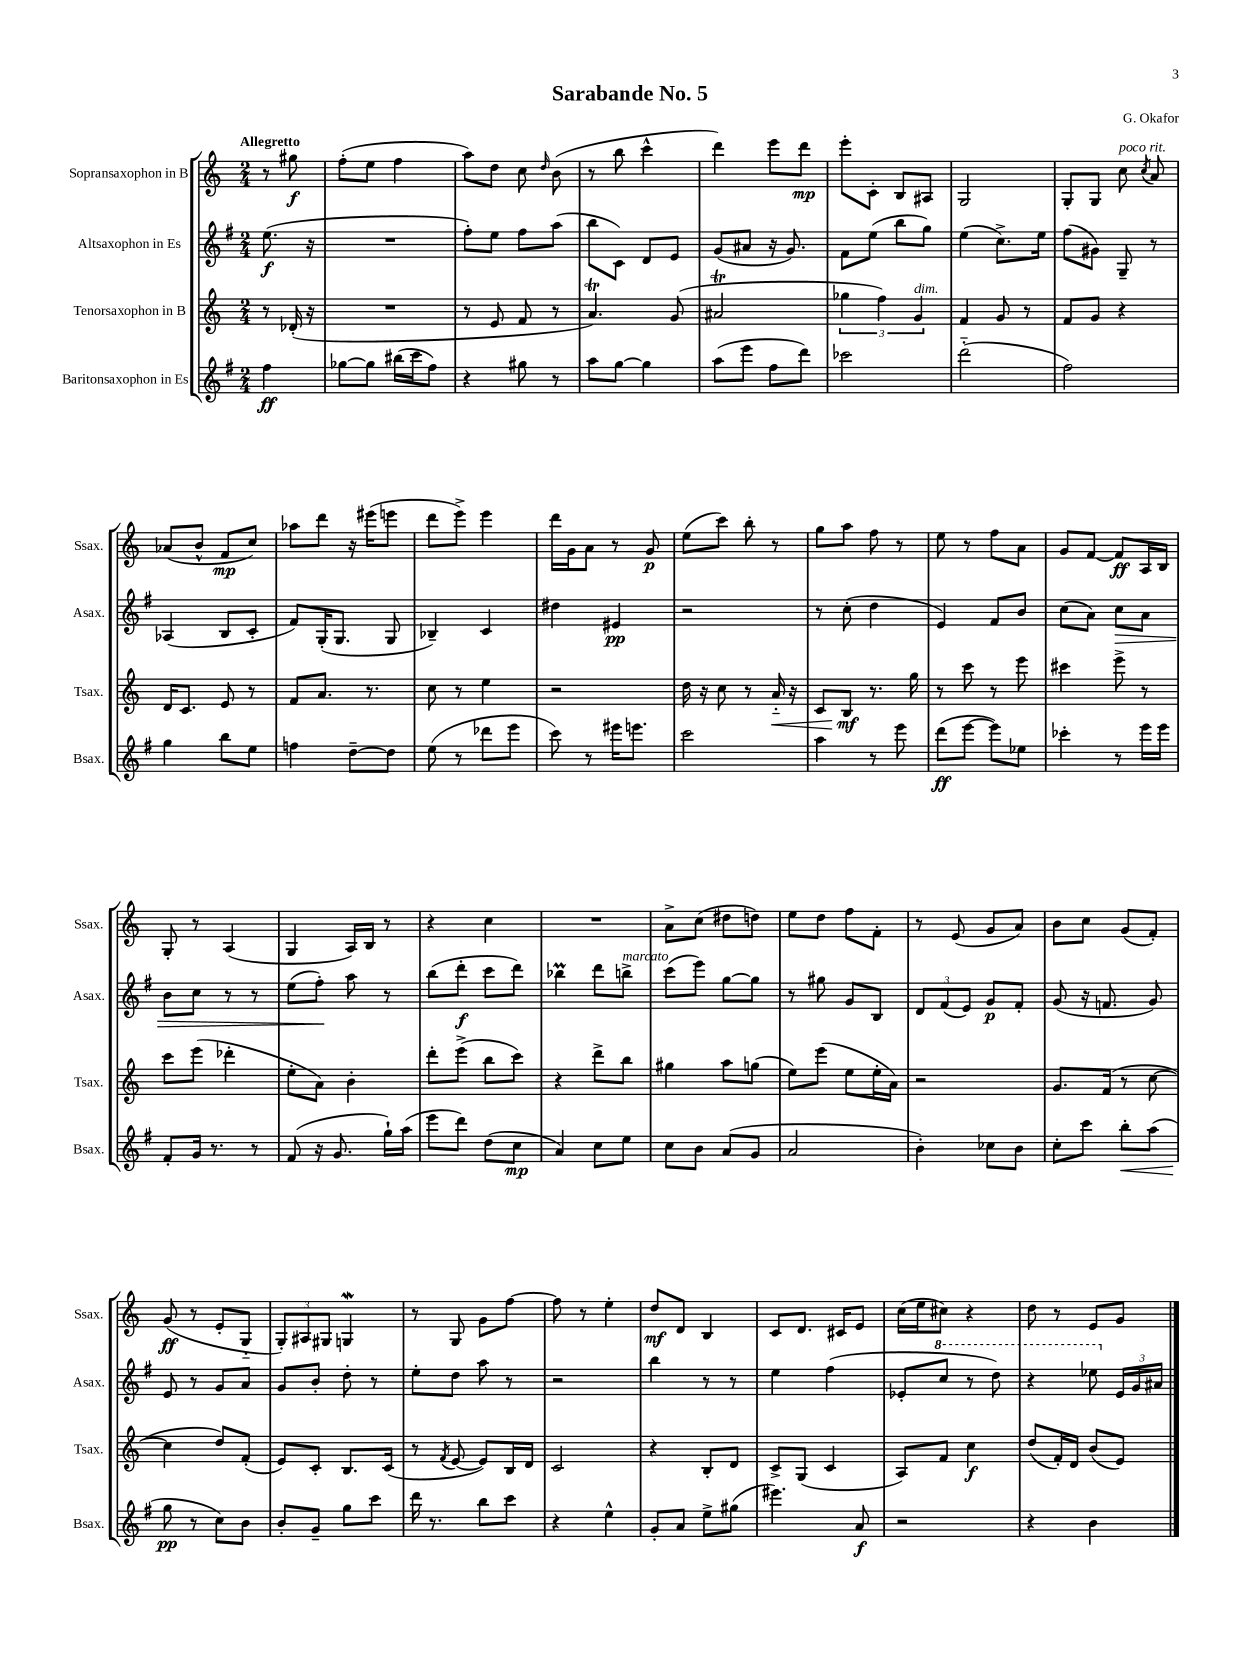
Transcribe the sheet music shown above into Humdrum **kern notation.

**kern	**kern	**kern	**kern
*staff4	*staff3	*staff2	*staff1
*clefG2	*clefG2	*clefG2	*clefG2
*k[f#]	*k[]	*k[f#]	*k[]
*M2/4	*M2/4	*M2/4	*M2/4
4ff#\	8r	(8.ee\	8r
.	(16d-'/	.	8gg#\
.	16r	16r	.
=	=	=	=
[8gg-\L	2r	2r	(8ff'\L
8gg-\]J	.	.	8ee\J
(16bb#\LL	.	.	4ff\
16ccc\J	.	.	.
8ff#\J)	.	.	.
=	=	=	=
4r	8r	8ff#'\L)	8aa\L)
.	8e/	8ee\J	8dd\J
8gg#\	8f/	8ff#\L	8cc\
.	.	.	16qqdd/
8r	8r	(8aa\J	(8b\
=	=	=	=
8aa\L	4.a/)	8bb\L	8r
[8gg\J	.	8c\J)	8bb\
4gg\]	.	8d/L	4ccc^^\
.	(8g/	8e/J	.
=	=	=	=
(8aa\L	2a#/	(8g/L	4ddd\)
8eee\J	.	8a#/J	.
8ff#\L	.	16r	8eee\L
.	.	8.g/)	.
8ddd\J)	.	.	8ddd\J
=	=	=	=
2ccc-\	6gg-\	8f#\L	8eee'\L
.	.	(8ee\J	8c'\J
.	6ff\)	.	.
.	.	8bb\L	8B/L
.	6g/	.	.
.	.	8gg\J)	8A#/J
=	=	=	=
(2ddd'~\	4f/	(4ee\	2G/
.	8g/	8.cc^\L)	.
.	8r	.	.
.	.	16ee\Jk	.
=	=	=	=
2ff#\)	8f/L	(8ff#\L	8G'/L
.	8g/J	8g#\J)	8G/J
.	4r	8G~/	8cc\
.	.	.	8qcc/
.	.	8r	8a/
=	=	=	=
4gg\	16d/LK	(4A-/	(8a-/L
.	8.c/J	.	.
.	.	.	8b^^/J
8bb\L	8e/	8B/L	8f/L
8ee\J	8r	8c'/J	8cc/J)
=	=	=	=
4ff\	8f/L	8f#/L)	8aa-\L
.	8.a/J	(16G'/K	8ddd\J
.	.	8.G/J	.
[8dd~\L	.	.	16r
.	8.r	.	(16eee#\LK
8dd\]J	.	8G/	8eee\J
=	=	=	=
(8ee\	8cc\	4B-~/)	8ddd\L
8r	8r	.	8eee^\J)
8ddd-\L	4ee\	4c/	4eee\
8eee\J	.	.	.
=	=	=	=
8ccc\)	2r	4dd#\	16ddd\LL
.	.	.	16g\J
8r	.	.	8a\J
16eee#\LK	.	4e#/	8r
8.eee\J	.	.	.
.	.	.	8g/
=	=	=	=
2ccc\	16dd\	2r	(8ee\L
.	16r	.	.
.	8cc\	.	8ccc\J)
.	8r	.	8bb'\
.	16a'~/	.	8r
.	16r	.	.
=	=	=	=
4aa\	8c/L	8r	8gg\L
.	8B/J	(8cc'\	8aa\J
8r	8.r	4dd\	8ff\
8eee\	.	.	8r
.	16gg\	.	.
=	=	=	=
(8ddd\L	8r	4e/)	8ee\
[8eee\J	8ccc\	.	8r
8eee\]L)	8r	8f#/L	8ff\L
8ee-\J	8eee\	8b/J	8a\J
=	=	=	=
4ccc-'\	4ccc#\	(8cc\L	8g/L
.	.	8a\J)	[8f/J
8r	8eee^\	8cc\L	8f/]L
16eee\LL	8r	8a\J	16A/L
16eee\JJ	.	.	16B/JJ
=	=	=	=
8f#'/L	8ccc\L	8b\L	8G'/
16g/Jk	(8eee\J	8cc\J	8r
8.r	.	.	.
.	4ddd-'\	8r	(4A/
8r	.	8r	.
=	=	=	=
(8f#/	8ee'\L	(8ee\L	4G/
16r	8a\J)	8ff#'\J)	.
8.g/	.	.	.
.	4b'\	8aa\	16A/LL)
.	.	.	16B/JJ
16gg`\LL)	.	8r	8r
(16aa\JJ	.	.	.
=	=	=	=
8eee\L	8ddd'\L	(8bb\L	4r
8ddd\J)	(8eee^\J	8ddd'\J	.
(8dd\L	8bb\L	8ccc\L	4cc\
8cc\J	8ccc\J)	8ddd\J)	.
=	=	=	=
4a/)	4r	4bb-\	2r
8cc\L	8ddd^\L	8ddd\L	.
8ee\J	8bb\J	8bb^\J	.
=	=	=	=
8cc\L	4gg#\	(8ccc\L	8a^\L
8b\J	.	8eee\J)	(8cc\J
(8a/L	8aa\L	[8gg\L	8dd#\L
8g/J	(8gg\J	8gg\]J	8dd\J)
=	=	=	=
2a/	8ee\L)	8r	8ee\L
.	(8eee\J	8gg#\	8dd\J
.	8ee\L	8g/L	8ff\L
.	16ee'\L	8B/J	8f'\J
.	16a\JJ)	.	.
=	=	=	=
4b'\)	2r	12d/L	8r
.	.	(12f#/	.
.	.	.	(8e/
.	.	12e/J)	.
8cc-\L	.	8g/L	8g/L
8b\J	.	8f#'/J	8a/J)
=	=	=	=
8cc'\L	8.g/L	(8g/	8b\L
8ccc\J	.	16r	8cc\J
.	(16f/Jk	8.f/	.
8bb'\L	8r	.	(8g/L
(8aa\J	[8cc\	8g/)	8f'/J)
=	=	=	=
8gg\	4cc\]	8e/	(8g/
8r	.	8r	8r
8cc\L)	8dd/L)	8g/L	8e'/L
8b\J	(8f'/J	8a/J	8G'~/J
=	=	=	=
8b'/L	8e/L)	8g/L	12G'/L)
.	.	.	12A#/
8g~/J	8c'/J	8b'/J	.
.	.	.	12G#/J
8gg\L	8.B/L	8dd'\	4G/
8ccc\J	.	8r	.
.	(16c/Jk	.	.
=	=	=	=
16ddd\	8r	8ee'\L	8r
8.r	.	.	.
.	8qf/	.	.
.	[8e/	8dd\J	8G/
8bb\L	8e/]L)	8aa\	8g\L
8ccc\J	16B/L	8r	[8ff\J
.	16d/JJ	.	.
=	=	=	=
4r	2c/	2r	8ff\]
.	.	.	8r
4ee^^\	.	.	4ee'\
=	=	=	=
8g'/L	4r	4bb\	8dd/L
8a/J	.	.	8d/J
8ee^\L	8B'/L	8r	4B/
(8gg#\J	8d/J	8r	.
=	=	=	=
4.eee#\)	8c^/L	4ee\	8c/L
.	(8G/J	.	8.d/J
.	4c/	(4ff#\	.
.	.	.	16c#/LK
8a/	.	.	8e/J
=	=	=	=
2r	8A/L)	8e-'/L	(16cc\LL
.	.	.	16ee\J
.	8f/J	8ccc/J	8cc#\J)
.	4cc\	8r	4r
.	.	8ddd\)	.
=	=	=	=
4r	(8dd/L	4r	8dd\
.	16f'/L)	.	8r
.	16d/JJ	.	.
4b\	(8b/L	8eee-\	8e/L
.	8e/J)	24e/LL	8g/J
.	.	24g/	.
.	.	24a#/JJ	.
==	==	==	==
*-	*-	*-	*-
